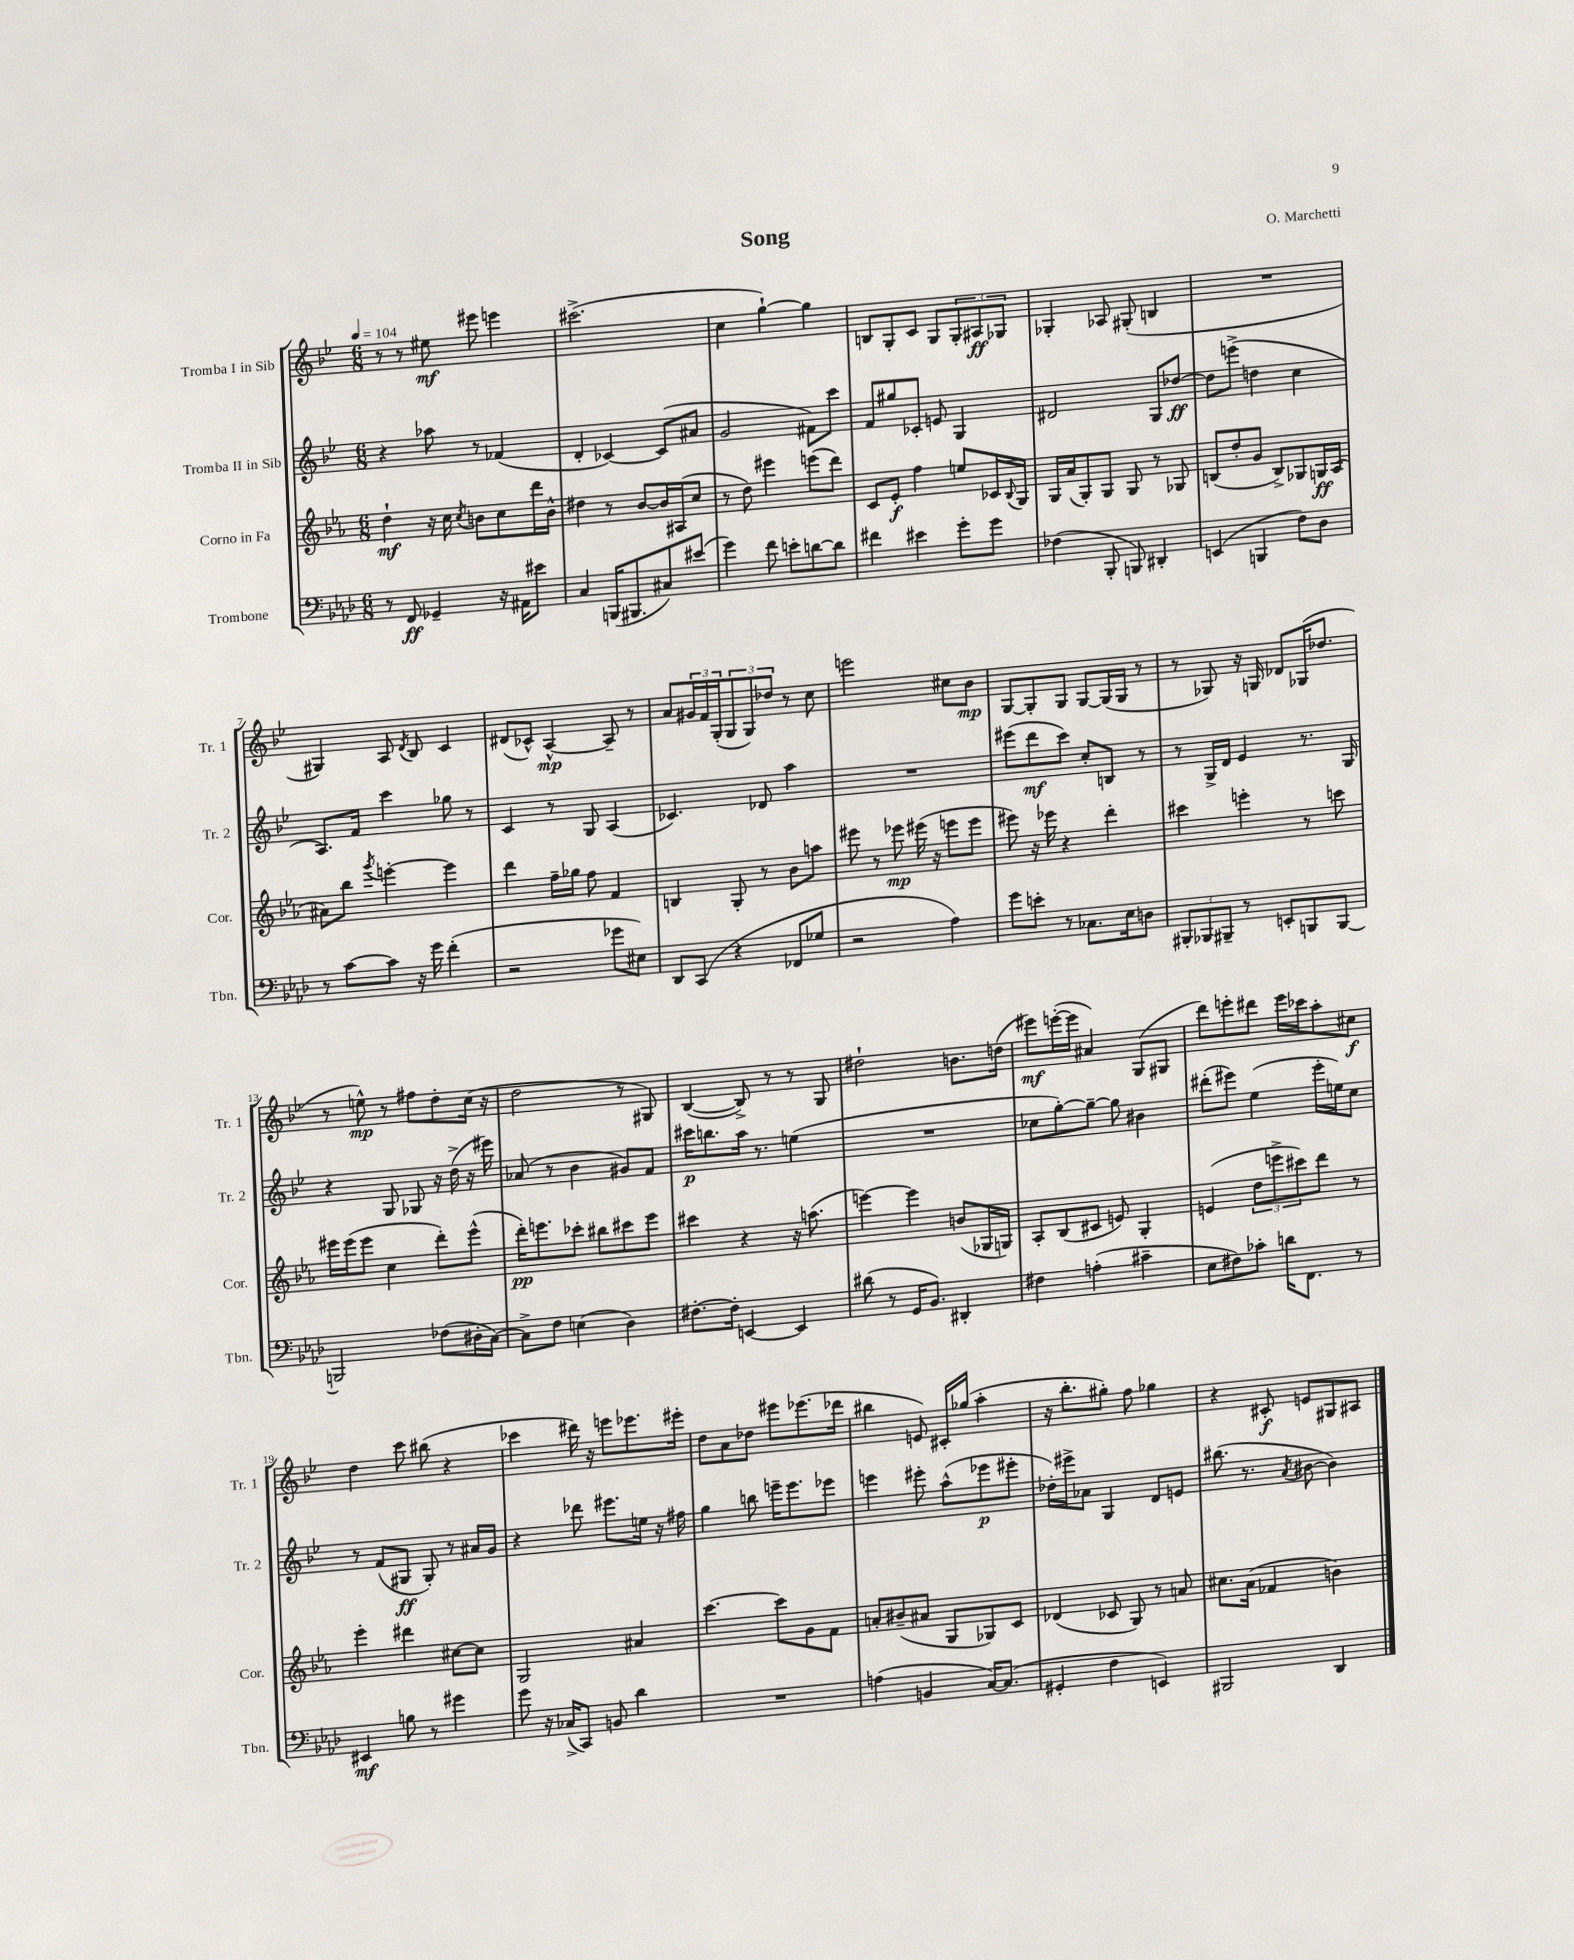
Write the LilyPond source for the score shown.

\header { title = "Song" composer = "O. Marchetti" }
<<
\new StaffGroup <<
\new Staff = "s0" \with { instrumentName = "Tromba I in Sib" shortInstrumentName = "Tr. 1" } {
    \clef treble \key bes \major \numericTimeSignature \time 6/8 \tempo 4 = 104
    r8 r8 eis''8\mf eis'''8 e'''4 |
    cis'''2.->( |
    c''4 g''4~-!) g''4 |
    b8 g8-. c'8 g8 \tuplet 3/2 { g8-. ais8\ff ges8 } |
    ges4-. aes8 gis8-.( b4 |
    R2. |
    gis4) a8 \acciaccatura { d'8 } bes8 c'4 |
    dis'8( ces'8-^) a4~-^\mp a8-- r8 |
    a'8 \tuplet 3/2 { gis'16 f'16 g16-.( } \tuplet 3/2 { g8 g8) des''8 } r8 c''8 |
    e'''2 cis''8 bes'8\mp |
    g8~ g8-. g8 g8~ g16( g16 r8 |
    r8 ges8) r16 g16 des'8 ges16( des''8. |
    r8 e''8-^\mp) r8 fis''8 d''8-. c''16( r16 |
    d''2 r8 gis8) |
    bes4~( bes8->) r8 r8 g8 |
    dis''2-! b'8. d''16( |
    eis'''8\mf) e'''16~-.( e'''16 ais'4) g8( gis8 |
    d'''8) e'''8-. dis'''8 e'''16 ces'''16 a''8-. cis''8\f |
    d''4 c'''8 bis''8( r4 |
    ces'''4 dis'''16) r16 e'''8 ees'''8. eis'''16-. |
    d''8 a'8 des''8 eis'''8 ees'''8.( des'''16 |
    bis''4 e'8) cis'16-. ges''16( a''4-. |
    r16 bes''8.-. gis''8-.) f''8 ges''4 |
    r4 cis'8-.\f e'8 gis8 ais8 \bar "|." |
}
\new Staff = "s1" \with { instrumentName = "Tromba II in Sib" shortInstrumentName = "Tr. 2" } {
    \clef treble \key bes \major \numericTimeSignature \time 6/8
    r4 aes''8 r8 fes'4( |
    d'4-. ces'4~) ces'8( ais'8 |
    g'2 fis'8) c'''8 |
    f'8 gis''8 ces'8-. e'8 g4 |
    dis'2 g8 des''8~\ff |
    des''8 e'''8->( d''4 c''4 |
    a8.) f'16 c'''4 ges''8 r8 |
    c'4 r8 g8 a4( |
    ces'4.) des'8 a''4 |
    R2. |
    eis'''8( d'''8\mf c'''8) c''8-. b8 r8 |
    r8 g16-> d'16 ees'4 r8. g16 |
    r4 g8 ges8 r16 d''16->( r16 eis'''16) |
    aes'8( r8 bes'4 gis'8) f'8 |
    cis'''16\p b''8. a''16 r8. e''4( |
    R2. |
    ces''8 g''8~-.) g''8~-- g''8 bis'4 |
    dis'''8-.( eis'''8) ees''4( eis'''16-. e''16) c''8 |
    r8 f'8( gis8\ff gis8-.) r8 ais'16 g'16 |
    r4 des'''8 eis'''8. e''16 r16 fis''16 |
    g''4 b''8 e'''16-- e'''8. ees'''8 |
    e'''4 eis'''8-. a''8-^( ees'''8\p eis'''8-. |
    des''16-.) eis'''16-> aes'8 g4 d'8 e'8 |
    bis''8.( r8. \acciaccatura { a'8 } bis'8~ bis'4) \bar "|." |
}
\new Staff = "s2" \with { instrumentName = "Corno in Fa" shortInstrumentName = "Cor." } {
    \clef treble \key ees \major \numericTimeSignature \time 6/8
    d''4-!\mf r16 c''16 \acciaccatura { c''8 } b'8 c''8 d'''16 b'16-^ |
    dis''4 r8 bes'8~ bes'16 ais16( c''8 |
    r8 d''8) eis'''4 e'''8( d'''8) |
    c'8 ees'8-.\f f''4 e''8 ces'16 \appoggiatura { bes8 } g16 |
    g16 aes'16( g8-.) g8 g8 r8 ges8 |
    b8( d''8-. g'8 b8->) ges8 g16\ff aes16( |
    ais'8) bes''8 \acciaccatura { g'''8 } e'''4~-. e'''4 |
    d'''4 f''16-- ges''16 f''8 f'4 |
    b4 g8-. r8 bes'8 a''8 |
    eis'''8 r8 ees'''8\mp eis'''16( r16 e'''8 e'''8 |
    eis'''8) r16 ees'''16 r4 d'''4-. |
    cis'''4 e'''4-. r8 c'''8 |
    eis'''16 eis'''16( eis'''8 c''4 d'''8-.) eis'''8-^( |
    d'''16-.\pp) e'''8. ces'''8-. bis''8 cis'''8 e'''8 |
    cis'''4 r4 r16 a''8.( |
    e'''4~) e'''4 b'8( ges16 g16) |
    aes8-. bes8( cis'8 e'8) g4-. |
    e'4( \tuplet 3/2 { d''8 e'''8-> cis'''8) } d'''8 r8 |
    ees'''4-. dis'''4 cis''8~ cis''8 |
    g2 ais'4 |
    c'''4.~ c'''8 g'8 f'8 |
    a'8-. bis'8--( ais'8 g8 ges8) c'8 |
    des'4( ces'8 g8) r8 a'8 |
    cis''8. aes'16( fes'4 b'4) \bar "|." |
}
\new Staff = "s3" \with { instrumentName = "Trombone" shortInstrumentName = "Tbn." } {
    \clef bass \key aes \major \numericTimeSignature \time 6/8
    r8 f,8\ff ges,4-- r16 ais,16 eis'8 |
    c4 b,,16( bis,,8. cis8) eis'8( |
    g'4) f'8 e'8-. d'8~ d'8 |
    fis'4 eis'4 g'8-. g'8 |
    fes4( bes,,8-. b,,8) dis,4-. |
    e,4( b,,4 f8) des8 |
    r8 c'8~ c'8 r16 g'16 f'4-.( |
    r2 ges'8 eis8) |
    des,8 c,8( r4 fes,8 ges8 |
    r2 aes4) |
    g'8 e'8-. r8 ces8. ees16 d8 |
    \tuplet 3/2 { bis,,8-. bes,,8 bis,,8-- } r8 e,8-. b,,8 b,,8~ |
    b,,2 fes8( dis16-. c16~) |
    c8-> f8 e4( des4) |
    fis8.~-. fis16-. e,4~ e,4 |
    dis'8( r8 g,16 bes,8.) dis,4-. |
    fis4 a4-.( cis'4-- |
    ees8 fis8) ces'8-. d'16 f,8. r8 |
    eis,4\mf b8 r8 gis'4 |
    g'8 r16 ces16->( c,8) b,8 des'4 |
    R2. |
    a4( b,4 c16~) c8.( |
    gis,4-. f4 e,4) |
    bis,,2 des,4 \bar "|." |
}
>>
>>
